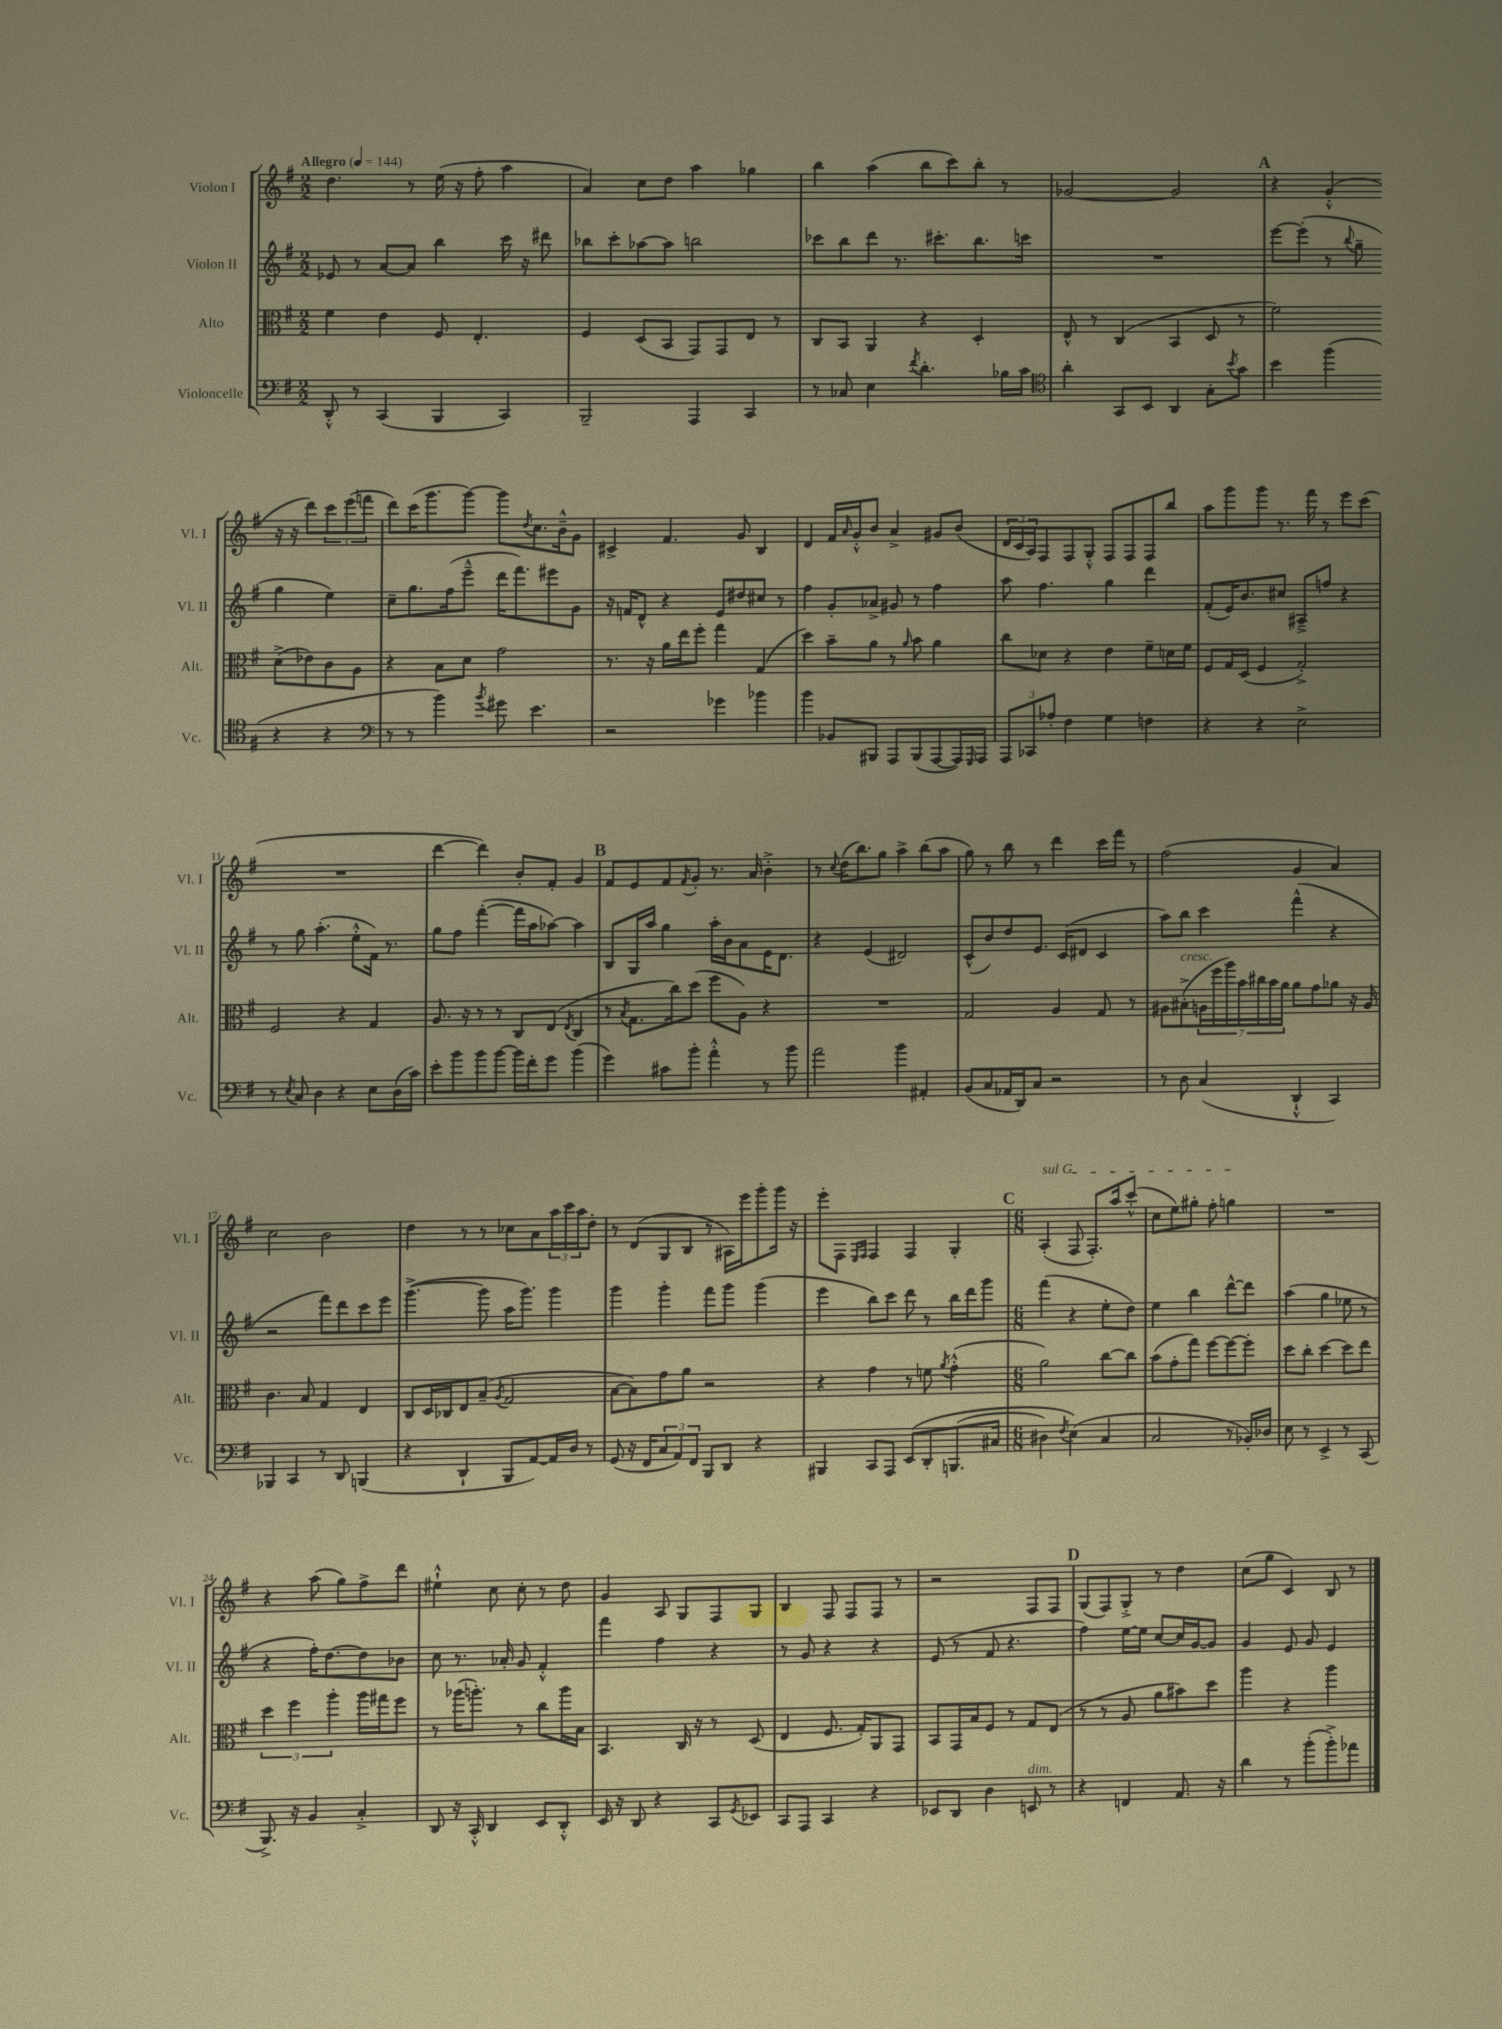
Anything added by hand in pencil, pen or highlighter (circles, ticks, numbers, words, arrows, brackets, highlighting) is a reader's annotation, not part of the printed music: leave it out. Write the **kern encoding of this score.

**kern	**kern	**kern	**kern
*staff4	*staff3	*staff2	*staff1
*clefF4	*clefC3	*clefG2	*clefG2
*k[f#]	*k[f#]	*k[f#]	*k[f#]
*M2/2	*M2/2	*M2/2	*M2/2
*MM144	*MM144	*MM144	*MM144
8DD'^^/	4f#\	8e-/	4.dd\
8r	.	8r	.
(4CC/	4e\	[8a/L	.
.	.	8a/]J	8r
4BBB/	8F#/	4bb\	(16ee\
.	.	.	16r
.	4.E'/	.	8ff#'\
4CC/)	.	16ccc\	4aa\
.	.	16r	.
.	.	8ddd#\	.
=	=	=	=
2BBB~/	4F#/	8bb-\L	4a/)
.	.	8ccc'\	.
.	(8D/L	[8aa-\	8cc\L
.	8BB/J	8aa-\]J	8dd\J
4AAA/	8GG/L)	2bb\	4aa\
.	8GG/	.	.
4CC/	8E/J	.	4gg-\
.	8r	.	.
=	=	=	=
8r	8C/L	8ccc-\L	4bb\
8C-/	8BB/J	8bb\	.
4E\	4AA/	8ddd\J	(4aa\
.	.	8.r	.
8qf#/	.	.	.
4.d'\	4r	.	8bb\L
.	.	8.ccc#'\L	.
.	.	.	8ccc\)
.	4D'/	8.bb\	8bb'\J
16B-\LL	.	.	8r
16c\JJ	.	16ccc\Jk	.
=	=	=	=
*clefC4	*	*	*
4a'\	8E^^/	1r	[2g-/
.	8r	.	.
8GG/L	(4C/	.	.
8BB/J	.	.	.
4AA/	4BB/	.	2g-/]
8G'\L	8D/	.	.
8qb/	.	.	.
8g\J	8r	.	.
=	=	=	=
4b\	2f#\)	[8eee\L	4r
.	.	(8eee'\]J	.
(4ff#\	.	8r	(4g'^^/
.	.	8qqbb/	.
.	.	8gg~\	.
4r	(8d^\L	4gg\	16r
.	.	.	16r
.	8e-\)	.	8ddd\L)
4r	8c\	4ee\)	12ccc\
.	.	.	(12eee\
.	8A\J	.	.
.	.	.	12fff\J
=	=	=	=
*clefF4	*	*	*
8r	4r	8cc~\L	8ddd\L)
8r	.	8.gg\	(16ccc\K
.	.	.	8.ggg\
4b\)	8B\L	.	.
.	.	(16ff#\k	.
.	8d\J	8eee~^^\J	[8ggg\J)
8qb/	.	.	.
8g#\	2g\	16ddd\LK	8ggg\]L
.	.	8.fff#\)	.
.	.	.	8qdd/
4.e\	.	.	8.cc\
.	.	8eee#\	.
.	.	.	16b~^^\k
.	.	8g\J	8g\J
=	=	=	=
2r	8.r	16r	4c#^/
.	.	16f/LK	.
.	.	8d^^/J	.
.	16r	.	.
.	16a\LL	4r	4.f#/
.	16ee\J	.	.
.	8ff#'\J	.	.
4g-\	4gg\	8e/L	.
.	.	8dd#/	8g/
4b-\	(4G/	8cc#/J	4B/
.	.	8r	.
=	=	=	=
4b\	4dd\)	4ff#\	4d/
8BB-/L	8b~\L	8g'/L	16f#/LL
.	.	.	16qqa/
.	.	.	16g'^^/J
8BBB#/J	8a\J	8a-^/J	8b/J
8AAA/L	8r	8g#/	4a^/
.	16qqa/	.	.
(8BBB#/	8b\	8r	.
[8AAA/	4a\	4ff#\	8g#/L
16AAA/]L)	.	.	(8b/J
16qqGGG/	.	.	.
16AAA/JJ	.	.	.
=	=	=	=
12AAA/L	8cc\L	8aa\	24d/LL
.	.	.	24c/
12CC-/	.	.	24A/J)
.	8d-\J	4.ff#\	8F#/
12A-'/J	.	.	.
4F#\	4r	.	8F#/
.	.	.	8G'^^/J
4G\	4e\	4gg\	8F#/L
.	.	.	8F#/
4F\	8f#~\L	4ddd\	8F#/
.	16d\L	.	8bb/J
.	16f#\JJ	.	.
=	=	=	=
4r	8F#/L	(8f#'/L	8aa\L
.	16G/L	16e/K)	8ggg\
.	(16D/JJ	8.b/	.
4r	4F#/	.	8ggg\J
.	.	8cc#/J	8.r
2E^\	2G'^/)	8A#~^/L	.
.	.	.	16fff#\
.	.	8ff/J	8r
.	.	4r	8eee\L
.	.	.	(8ccc\J
=	=	=	=
8r	2F#/	8r	1r
8qE/	.	.	.
8C/	.	8gg\	.
4D\	.	(4.aa'\	.
4r	4r	.	.
.	.	8ee'^^\L	.
8E\L	4G/	16f#\Jk)	.
.	.	8.r	.
(16D\L	.	.	.
16c\JJ)	.	.	.
=	=	=	=
8e'\L	8.A/	8gg\L	[4ddd\
8b\	.	8ff#\J	.
.	16r	.	.
8b\	8r	([4fff#'\	4ddd\])
[8b\J	8r	.	.
16b\]LL	8C/L	16fff#\]LL	8b'/L
16f#'\J	.	16aa\J	.
8g\J	(8E/J	[8aa-\J)	8f#'/J
.	8qE/	.	.
(4b\	4C/	4aa-\]	4g/
=	=	=	=
4g\)	8r	8B/L	8f#/L
.	8qB/	.	.
.	8.G\L	16G/L	8e/
.	.	16aa/JJ	.
8c#\L	.	4gg\	8f#/
.	16cc\k)	.	.
.	.	.	8qf#/
8b'\J	(8dd\J	.	8g'/J
4a'^^\	8ff#\L	16aa'\LL	8.r
.	.	16b\J	.
.	8A\J)	8a\	.
.	.	.	16a/
8r	4r	16e\K	4b'^\
.	.	8.d\J	.
8b\	.	.	.
=	=	=	=
2a\	1r	4r	8r
.	.	.	8qqcc/
.	.	.	(16dd\LK
.	.	.	8.bb\)
.	.	(4e/	.
.	.	.	8gg\J
4b\	.	2d#/)	4aa^\
4AA#'/	.	.	(8bb\L
.	.	.	8aa\J
=	=	=	=
(8BB/L	2G/	(8c^^/L	8gg\)
8C/	.	8b/)	8r
16AA-/L	.	8dd/	8bb\
16DD/J)	.	.	.
8C/J	.	8.e/J	8r
2r	4A/	.	4ddd\
.	.	(16c/LK	.
.	.	8d#/J	.
.	8G/	4c/	16ccc\LL
.	.	.	16fff#\JJ
.	8r	.	8r
=	=	=	=
8r	8A#\L	8aa\L)	(2ff#\
8D\	(8B#'^\	8bb\J	.
(4C/	28A\L	4ccc\	.
.	28ff#\	.	.
.	28aa\)	.	.
.	28b\	.	.
.	28cc#\	.	.
.	28b\	.	.
.	28a\JJ	.	.
4DD`^^/	8a\L	(4fff#^^\	4g/
.	8g\	.	.
4CC/)	8a-\J	4r	4a/)
.	16r	.	.
.	16A/	.	.
=	=	=	=
4BBB-/	4.c\	2r	2cc\
4CC/	.	.	.
.	8B/	.	.
8r	4G/	8fff#\L)	2b\
8DD/	.	8ddd\	.
(4BBB/	4E/	8ccc\	.
.	.	8eee\J	.
=	=	=	=
4r	8C/L	([4.ggg^\	4dd\
.	16D/L	.	.
.	16C-/J	.	.
4DD`/	8E/	.	8r
.	(8B~/J	8ggg\]	8r
.	8qA/	.	.
8BBB/L	2G/	16aa\LK	8cc-\L
.	.	8.ggg\J)	.
[8AA/)	.	.	8a\
16AA/]L	.	4ggg\	24aa\L
.	.	.	24ccc\
16D/JJ	.	.	.
.	.	.	24aa\J
8r	.	.	8dd'\J
=	=	=	=
(8GG/	[8B\L	4ggg\	8r
16r	8B\])	.	(8d/L
16FF#/LK	.	.	.
12C/	8g\	4ggg'\	8G/
12AA/)	.	.	.
.	8a\J	.	8B/J
12FF#/J	.	.	.
8BBB/L	2r	8fff#\L	8r
8DD/J	.	8ggg\J	16A#\LL)
.	.	.	16eee\J
4r	.	(4ggg\	8ggg'\
.	.	.	16ggg\Jk
.	.	.	16r
=	=	=	=
4BBB#/	4r	4eee\	8eee'\L
.	.	.	8F#\J
.	.	.	16qqE/LL
.	.	.	16qqF#/JJ
8CC/L	4g\	8bb\L)	4F#/
8AAA/J	.	8ccc\J	.
&(8EE/L	8r	8ddd\	4F#/
8DD'/	8f\	8r	.
.	8qa/	.	.
(8.BBB/	(4g'^^\	16bb\LL	4G'/
.	.	16ddd\J	.
.	.	8ggg\J	.
16C#/Jk	.	.	.
=	=	=	=
*M6/8	*M6/8	*M6/8	*M6/8
4D#\)	2a\)	(4fff#\	(4A'/
8qF#/	.	.	.
(4E\&)	.	4r	8F#/
.	.	.	8.F#'/L)
4C/	[8cc\L	8ee'\L	.
.	.	.	16aa/k
.	8cc\]J	8dd\J)	(8ccc'^^/J
=	=	=	=
2C/	(8b\L	4ee\	8cc\L
.	8g'\	.	8ee\)
.	8gg\J)	4bb\	8gg#'\J
.	[8ff#\L	.	8ff#'\
8r	8ff#\_	[8ddd^^\L	4gg\
16BB-'/LL)	8ff#'\]J	8ddd\]J	.
16D-/JJ	.	.	.
=	=	=	=
8E\	8dd\L	(4aa\	2.r
8r	8cc'\J	.	.
4EE^/	[4dd\	4gg\	.
8r	8dd\]L	8ee-\	.
(8CC/	8ee\J	8r	.
=	=	=	=
8.BBB^/)	6dd\	4r	4r
.	6ff#\	.	.
16r	.	.	.
4BB/	.	16ff#'\LK)	(8aa\
.	.	[8.dd\	.
.	6aa'\	.	.
.	.	.	8gg\L)
4C'^/	16aa\LL	8dd\]	8ff#^\
.	16gg#\J	.	.
.	8ff#\J	8b-\J	8ddd\J
=	=	=	=
8DD/	8r	8cc\	4ee#`^^\
16r	(16aa-\LK	8.r	.
16CC'^^/	8.aa'\J)	.	.
4DD/	.	.	8cc\
.	.	16a-'/	.
.	8r	8g/	8cc'\
8EE/L	8cc\L	4f#'^^/	8r
8DD'^^/J	16aa\L	.	8dd\
.	16B\JJ	.	.
=	=	=	=
16EE/	4.BB/	4fff#\	4g/
16r	.	.	.
8DD/	.	.	.
4r	.	4ff#\	8A/
.	16C/	.	8G/L
.	16r	.	.
8CC/L	8r	4r	8F#/
8qGG/	.	.	.
8EE-/J	(8D/	.	8G/J
=	=	=	=
8CC/L	4E/	8r	4B/
8AAA/J	.	8g/	.
4CC/	8.F#/	4r	8F#/
.	.	.	8F#/L
.	16G'/LK)	.	.
4r	8AA/	4r	8F#/J
.	8GG/J	.	8r
=	=	=	=
8EE-/L	8BB/L	(8e/	2r
8DD/J	16GG/L	8r	.
.	16B/J	.	.
4D\	8F#/J	8f#/	.
.	8r	4.r	.
8EE/	8G/L	.	8F#/L
8r	(8E/J	.	8F#/J
=	=	=	=
4r	8r	4ff#\)	(8G/L
.	8r	.	8F#/)
4FF/	8A/	[16ee\LL	8G'^/J
.	.	16ee\]JJ	.
.	8a\L	[8cc/L	8r
8.AA/	8b#\)	16cc/]L	4dd\
.	.	[16g/J	.
.	8dd\J	8g/]J	.
16r	.	.	.
=	=	=	=
4d\	4aa\	4g/	(8cc\L
.	.	.	8gg\J
8r	4r	8e/	4c/)
(8b'\L	.	8g/	.
8b'^\)	4aa\	4e/	8B/
8a-\J	.	.	8r
==	==	==	==
*-	*-	*-	*-
